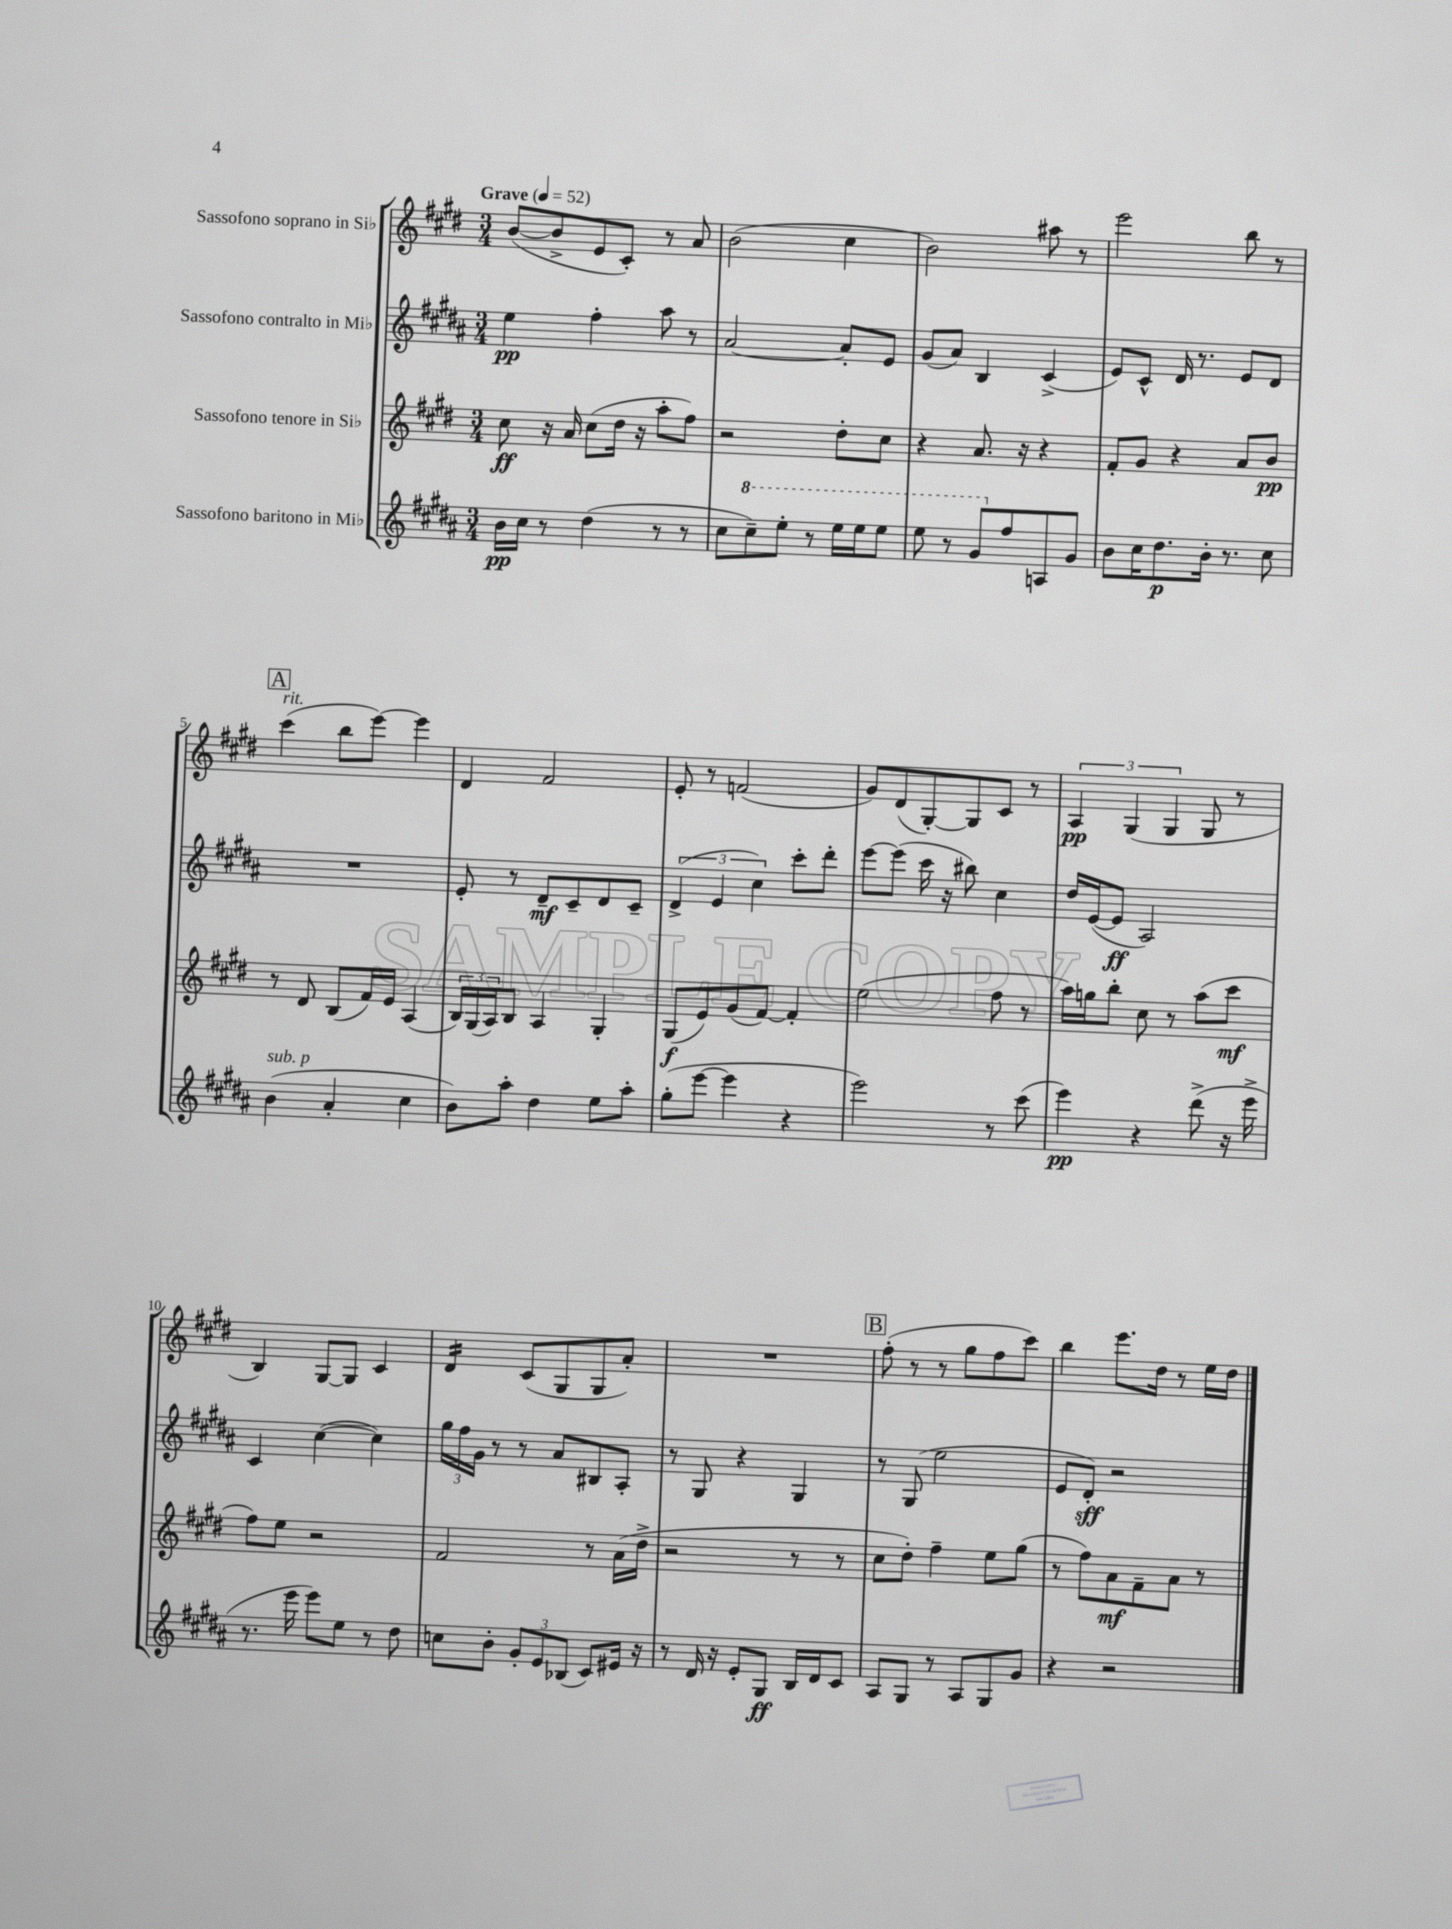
<<
\new StaffGroup <<
\new Staff = "s0" \with { instrumentName = "Sassofono soprano in Sib" } {
    \clef treble \key e \major \numericTimeSignature \time 3/4 \tempo "Grave" 4 = 52
    b'8~( b'8-> e'8 cis'8-.) r8 a'8 |
    b'2( cis''4 |
    b'2) ais''8 r8 |
    e'''2 b''8 r8 |
    \mark \markup { \box "A" } cis'''4^\markup { \italic "rit." }( b''8 e'''8~) e'''4 |
    dis'4 fis'2 |
    e'8-. r8 f'2( |
    gis'8) dis'8( gis8~-.) gis8 cis'8 r8 |
    \tuplet 3/2 { a4\pp gis4( gis4 } gis8 r8 |
    b4) gis8~ gis8 cis'4 |
    dis'4:16 cis'8( gis8 gis8 a'8-.) |
    R2. |
    \mark \markup { \box "B" } fis''8-.( r8 r8 gis''8 fis''8 cis'''8) |
    b''4 e'''8. dis''16 r8 e''16 dis''16 \bar "|." |
}
\new Staff = "s1" \with { instrumentName = "Sassofono contralto in Mib" } {
    \clef treble \key b \major \numericTimeSignature \time 3/4
    e''4\pp fis''4-. ais''8 r8 |
    ais'2~ ais'8-. e'8 |
    gis'8( ais'8) b4 cis'4->( |
    e'8) cis'8-^ dis'16 r8. e'8 dis'8 |
    \mark \markup { \box "A" } R2. |
    e'8-. r8 dis'8--\mf cis'8-- dis'8 cis'8-- |
    \tuplet 3/2 { dis'4->( e'4 cis''4) } cis'''8-. dis'''8-. |
    e'''8~ e'''8( cis'''16 r16 bis''8) cis''4 |
    dis''16 e'16~( e'8\ff ais2) |
    cis'4 cis''4~( cis''4) |
    \tuplet 3/2 { gis''16 fis''16 gis'16 } r8 r8 ais'8 bis8 ais8-. |
    r8 gis8 r4 gis4 |
    \mark \markup { \box "B" } r8 gis8( e''2 |
    e'8 dis'8-.\sff) r2 \bar "|." |
}
\new Staff = "s2" \with { instrumentName = "Sassofono tenore in Sib" } {
    \clef treble \key e \major \numericTimeSignature \time 3/4
    cis''8\ff r16 a'16 cis''8( dis''16 r16 a''8-. fis''8) |
    r2 dis''8-. cis''8 |
    r4 a'8. r16 r4 |
    fis'8-. gis'8 r4 a'8 b'8\pp |
    \mark \markup { \box "A" } r8 dis'8 b8( fis'16) e'16 a4( |
    \tuplet 3/2 { b16) gis16( a16) } b8 a4 gis4-. |
    gis8\f( e'8) gis'8( fis'8~) fis'4-. |
    e''2( fis''8 r8 |
    a''16) g''16 b''8-. cis''8 r8 a''8( cis'''8\mf |
    fis''8) e''8 r2 |
    fis'2 r8 a'16( dis''16-> |
    r2 r8 r8 |
    \mark \markup { \box "B" } cis''8 dis''8-.) fis''4-- e''8 gis''8( |
    r8 fis''8) a'8\mf fis'8-- a'8 r8 \bar "|." |
}
\new Staff = "s3" \with { instrumentName = "Sassofono baritono in Mib" } {
    \clef treble \key b \major \numericTimeSignature \time 3/4
    b'16\pp cis''16 r8 dis''4( r8 r8 |
    cis''8 \ottava #1 cis'''8--) e'''8-. r8 e'''16 e'''16 e'''8 |
    e'''8 r8 gis''8 \ottava #0 fis''8 a8 gis'8 |
    b'8 cis''16 dis''8.\p b'16-. r8. cis''8 |
    \mark \markup { \box "A" } b'4^\markup { \italic "sub. p" }( ais'4-. cis''4 |
    b'8) ais''8-. dis''4 e''8 ais''8-. |
    gis''8-.( e'''8~ e'''4 r4 |
    e'''2) r8 cis'''8( |
    e'''4\pp) r4 dis'''8->( r16 e'''16-> |
    r8. e'''16 e'''8) e''8 r8 dis''8 |
    c''8 b'8-. \tuplet 3/2 { gis'8-. e'8 bes8( } cis'8) eis'16 r16 |
    r8 dis'16 r16 e'8-. gis8\ff b16 dis'16 cis'8 |
    \mark \markup { \box "B" } ais8 gis8 r8 ais8 gis8 gis'8 |
    r4 r2 \bar "|." |
}
>>
>>
